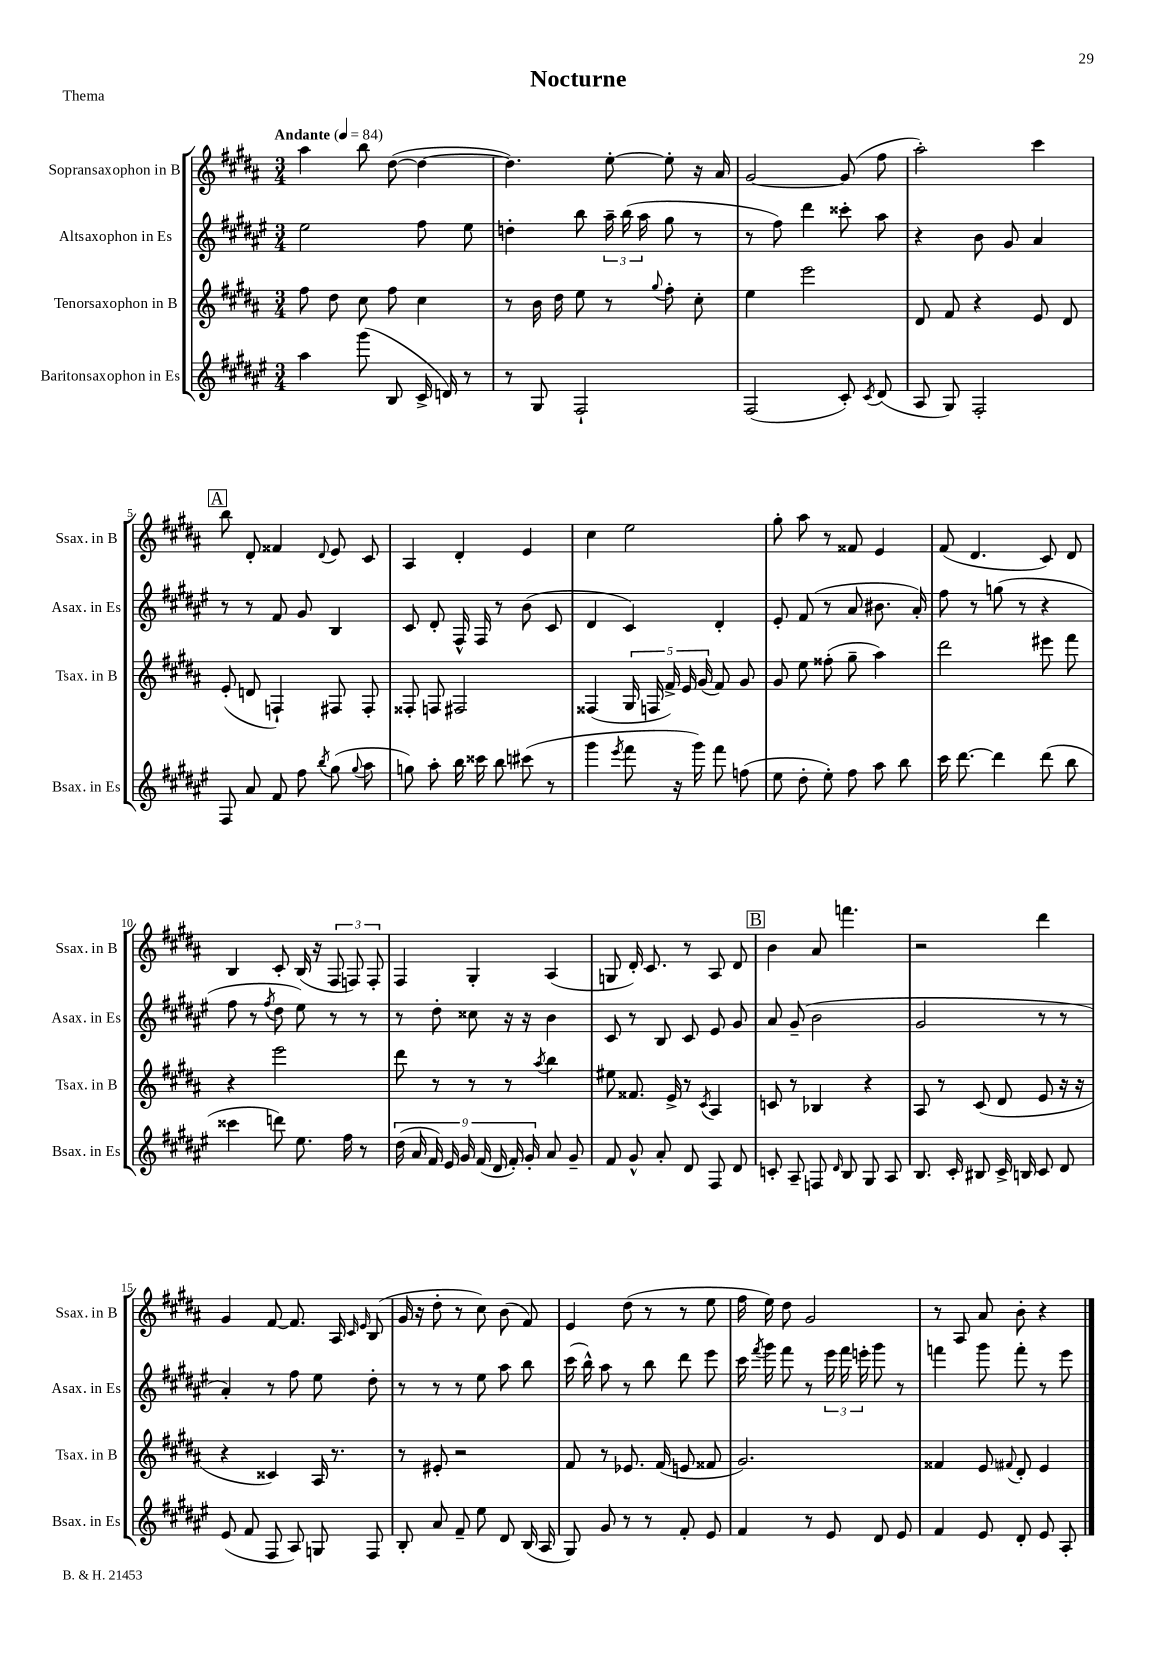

**kern	**kern	**kern	**kern
*staff4	*staff3	*staff2	*staff1
*clefG2	*clefG2	*clefG2	*clefG2
*k[f#c#g#d#a#e#]	*k[f#c#g#d#a#]	*k[f#c#g#d#a#e#]	*k[f#c#g#d#a#]
*M3/4	*M3/4	*M3/4	*M3/4
*MM84	*MM84	*MM84	*MM84
4aa#	8ff#	2ee#	4aa#
.	8dd#	.	.
(8ggg#	8cc#	.	8bb
8B	8ff#	.	([8dd#
16c#^	4cc#	8ff#	4dd#_
16d)	.	.	.
8r	.	8ee#	.
=	=	=	=
8r	8r	4dd'	4.dd#])
8G#	16b	.	.
.	16dd#	.	.
2F#`	8ee	8bb	.
.	8r	24aa#~	[8ee'
.	.	(24bb	.
.	.	24aa#	.
.	8qqgg#	.	.
.	8ff#'	8gg#	8ee']
.	8cc#'	8r	16r
.	.	.	16a#
=	=	=	=
(2F#	4ee	8r	[2g#
.	.	8ff#)	.
.	2eee	4ddd#	.
8c#')	.	8ccc##'	(8g#]
8qc#	.	.	.
(8d#	.	8aa#	8ff#
=	=	=	=
8A#	8d#	4r	2aa#')
8G#)	8f#	.	.
2F#'	4r	8b	.
.	.	8g#	.
.	8e	4a#	4ccc#
.	8d#	.	.
=	=	=	=
8F#	(8e'	8r	8bb
8a#	8d	8r	8d#'
8f#	4F`)	8f#	4f##
8ff#	.	8g#	.
8qbb	.	.	8qqd#
(8gg#	8F#	4B	8e
8qqgg#	.	.	.
8aa#	8F#'	.	8c#
=	=	=	=
8gg)	8F##'	8c#	4A#
8aa#'	8F	8d#'	.
16bb	2F#	16F#^^	4d#'
16ccc##	.	16F#	.
8bb	.	8r	.
(8ccc#	.	(8b	4e
8r	.	8c#	.
=	=	=	=
4ggg#	(4F##	4d#	4cc#
8qeee#	.	.	.
8fff#	20G#	4c#)	2ee
.	20F	.	.
.	20f#^)	.	.
16r	.	.	.
.	20e	.	.
16ggg#)	.	.	.
.	(20g#	.	.
8fff#	8f#)	4d#'	.
(8ff	8g#	.	.
=	=	=	=
8ee#	8g#	8e#'	8gg#'
8dd#'	8ee	(8f#	8aa#
8ee#')	(8ff##'	8r	8r
8ff#	8gg#~	8a#	8f##
8aa#	4aa#)	8.b#	4e
8bb	.	.	.
.	.	16a#')	.
=	=	=	=
16ccc#	2ddd#	8ff#	(8f#
[8.ddd#	.	.	.
.	.	8r	4.d#
4ddd#]	.	(8gg	.
.	.	8r	.
(8ddd#	8eee#	4r	8c#)
8bb	8fff#	.	8d#
=	=	=	=
4ccc##	4r	8ff#	4B
.	.	8r	.
.	.	8qff#	.
8ddd)	2eee	8dd#	8c#'
8.ee#	.	8ee#)	(16B
.	.	.	16r
.	.	8r	12F#
16ff#	.	.	.
.	.	.	12F)
8r	.	8r	.
.	.	.	12F'
=	=	=	=
(18dd#	8ddd#	8r	4F#
18a#	.	.	.
18f#)	.	.	.
.	8r	8dd#'	.
18e#	.	.	.
18g#	.	.	.
.	8r	8cc##	4G#'
(18f#	.	.	.
18d#	.	.	.
.	8r	16r	.
18f#')	.	.	.
.	.	16r	.
18g#'	.	.	.
.	8qaa#	.	.
8a#	4bb	4b	(4A#
8g#~	.	.	.
=	=	=	=
8f#	8ee#	8c#	8G
8g#^^	8.f##	8r	16d#')
.	.	.	8.c#
8a#'	.	8B	.
.	16e^	.	.
8d#	8r	8c#	8r
.	8qc#	.	.
8F#	4A#	8e#	8A#
8d#	.	8g#	8d#
=	=	=	=
8c'	8c	8a#	4b
8A#~	8r	(8g#~	.
8F	4B-	2b	8a#
16qqd#	.	.	.
8B	.	.	4.fff
8G#	4r	.	.
8A#	.	.	.
=	=	=	=
8.B	8A#	2g#	2r
.	8r	.	.
16c#'	.	.	.
8B#	(8c#	.	.
16c#^	8d#	.	.
16B	.	.	.
8c#	8e	8r	4ddd#
8d#	16r	8r	.
.	16r	.	.
=	=	=	=
(8e#	4r	4a#')	4g#
8f#	.	.	.
8F#	4c##)	8r	[8f#
8A#)	.	8ff#	8.f#]
8G	16A#	8ee#	.
.	8.r	.	16A#
.	.	.	16qqc#
.	.	.	16qqe
8F#	.	8dd#'	(8B
=	=	=	=
8B'	8r	8r	16g#
.	.	.	16r
8a#	8e#'	8r	8dd#'
8f#~	2r	8r	8r
8ee#	.	8ee#	8cc#)
8d#	.	8aa#	(8b
(16B	.	8bb	8f#)
16A#	.	.	.
=	=	=	=
8G#)	8f#	(16ccc#	4e
.	.	16bb^^)	.
8g#	8r	8aa#	.
8r	8.e-	8r	(8dd#
8r	.	8bb	8r
.	(16f#	.	.
8f#'	8e	8ddd#	8r
8e#	8f##	8eee#	8ee
=	=	=	=
4f#	2.g#)	16ccc#	16ff#
.	.	8qfff#	.
.	.	16ggg#	16ee)
.	.	8fff#	8dd#
8r	.	8r	2g#
8e#	.	24eee#	.
.	.	24fff#	.
.	.	24eee'	.
8d#	.	8ggg#	.
8e#	.	8r	.
=	=	=	=
4f#	4f##	4fff	8r
.	.	.	8A#
8e#	8e	8ggg#	8a#
.	8qqf#	.	.
8d#'	8d#'	8fff'	8b'
8e#	4e	8r	4r
8A#'	.	8eee#	.
==	==	==	==
*-	*-	*-	*-
